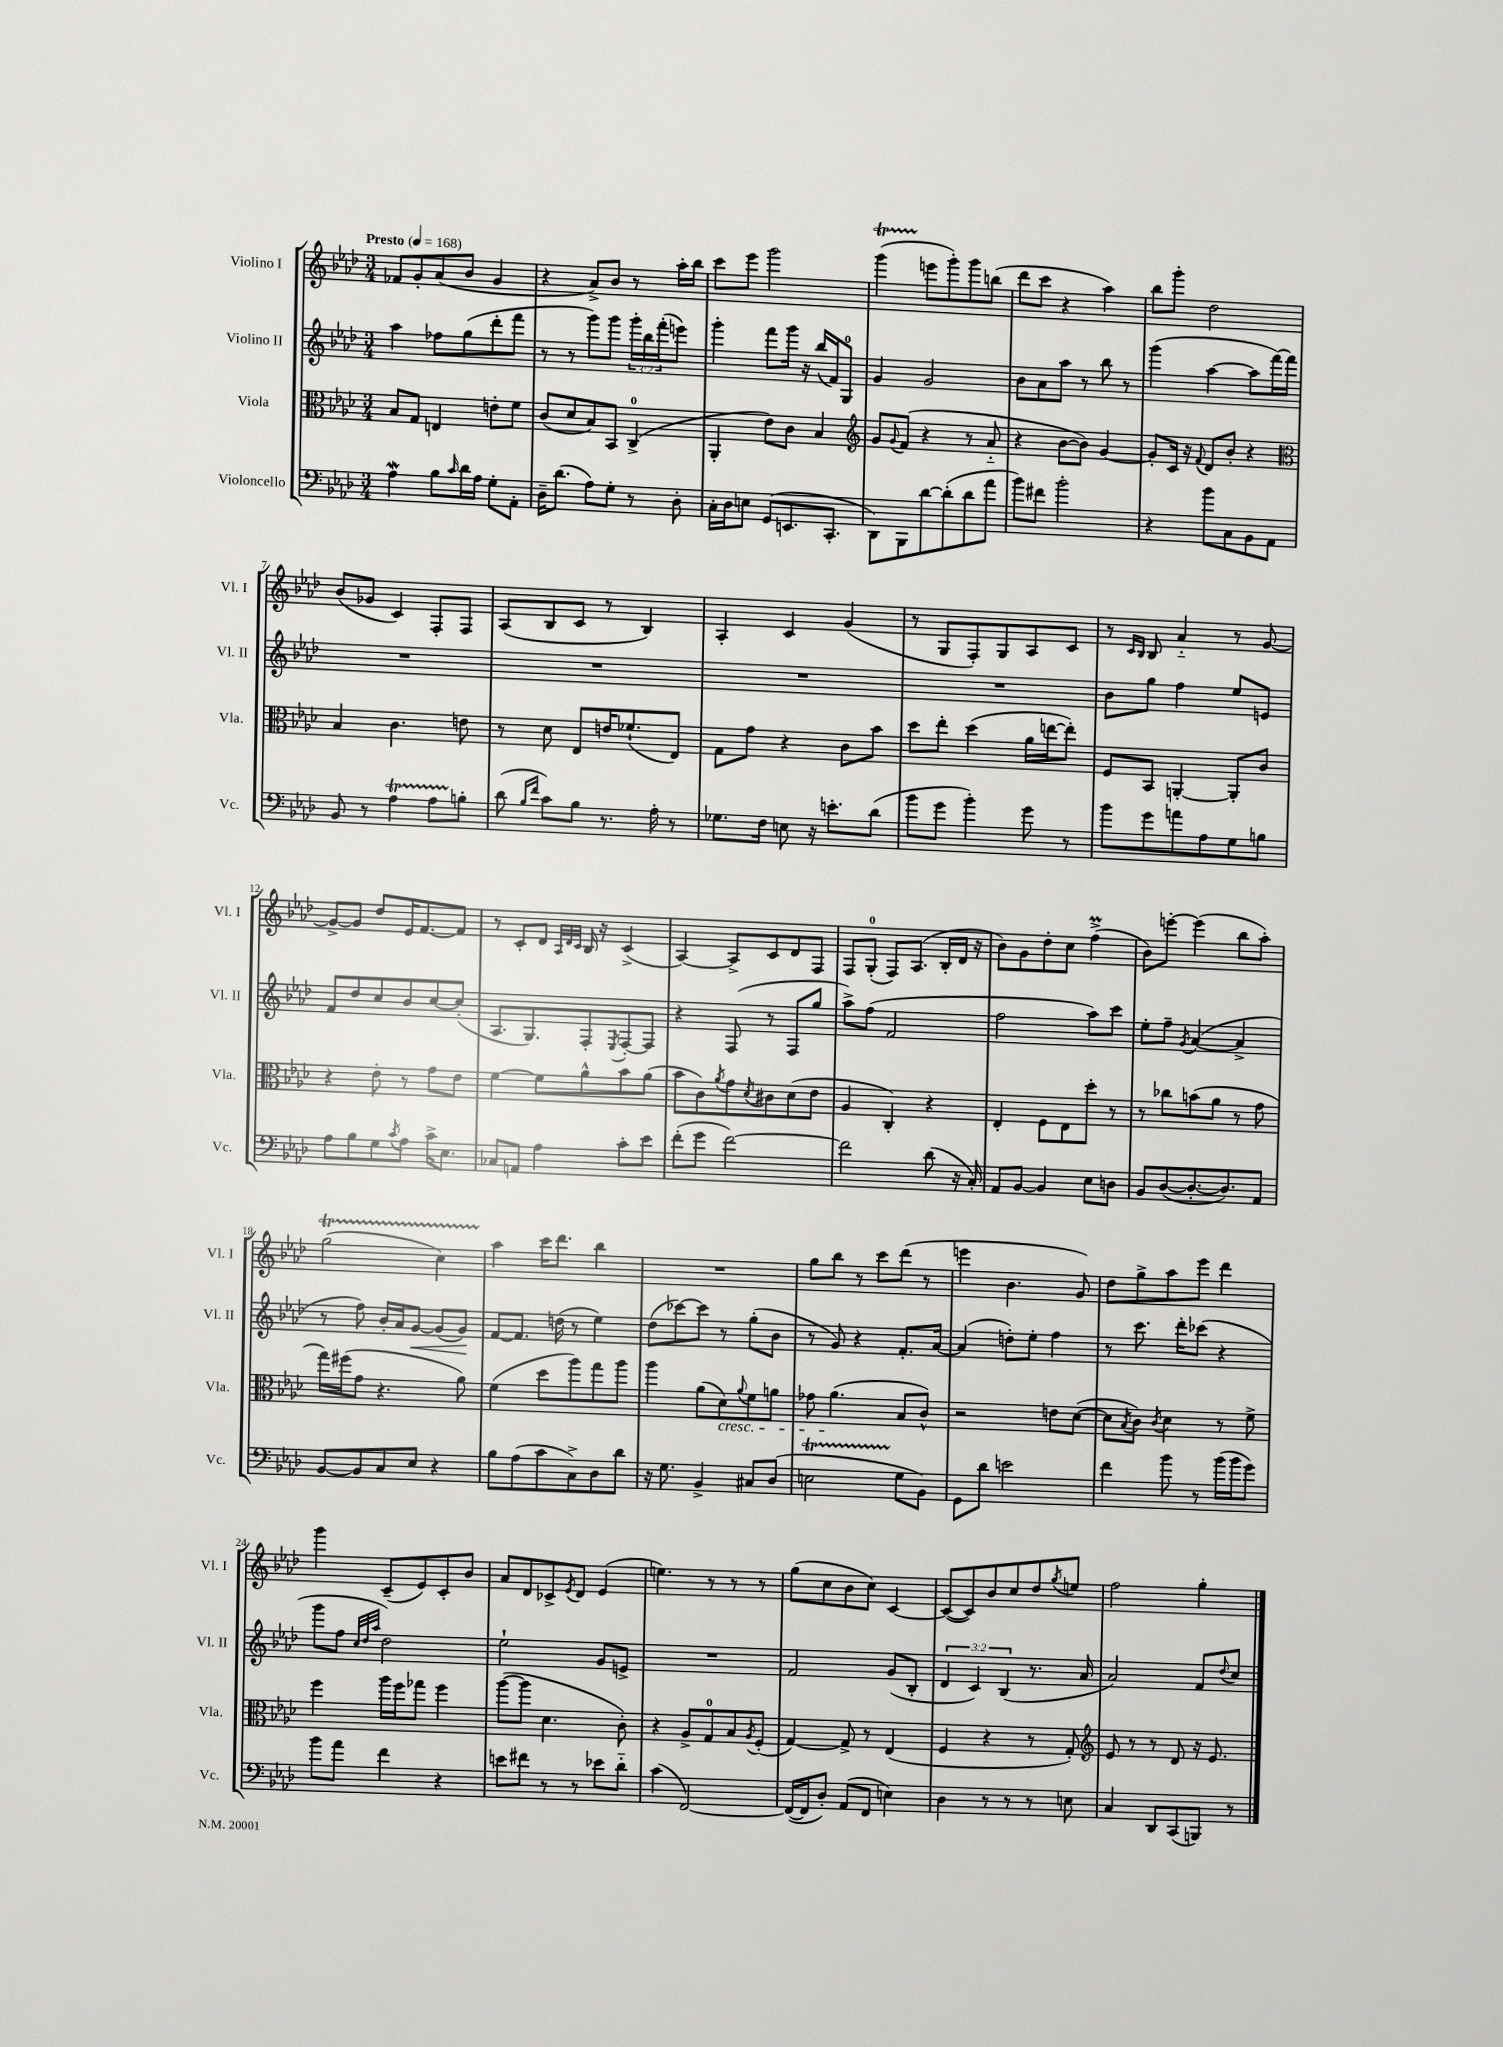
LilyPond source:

<<
\new StaffGroup <<
\new Staff = "s0" \with { instrumentName = "Violino I" shortInstrumentName = "Vl. I" } {
    \clef treble \key aes \major \numericTimeSignature \time 3/4 \tempo "Presto" 4 = 168
    fes'8 g'8-. aes'8( bes'8 g'4 |
    r4 aes'8->) bes'8 r8 aes''16-. bes''16 |
    c'''8 ees'''8 g'''2 |
    g'''4\startTrillSpan( e'''8\stopTrillSpan g'''8-.) g'''8 b''8( |
    des'''8 c'''8 r4 aes''4) |
    bes''8 g'''8-. des''2 |
    bes'8( ges'8 c'4) f8-. f8 |
    aes8( bes8 c'8 r8 bes4) |
    aes4-. c'4 g'4( |
    r8 g8 f8-.) g8 aes8 c'8 |
    r8 \grace { c'16 bes16 } bes8 aes'4-_ r8 g'8~ |
    g'8~-> g'8 des''8 ees'16 f'8.~ f'8 |
    r8 c'8-. des'8 \grace { aes32 des'32 c'32 } bes16 r16 c'4->( |
    aes4~) aes8-> c'8 des'8 f8 |
    f8 g8-0-.( f8) aes8.( bes16-. des'16 r16 |
    bes'8) g'8 des''8-. c''8 f''4->\prall( |
    bes'8) e'''8~-. e'''4( bes''8 aes''8-.) |
    g''2\startTrillSpan( c''4) |
    aes''4\stopTrillSpan c'''16 des'''8. bes''4 |
    R2. |
    g''8 bes''8 r8 c'''8 des'''8( r8 |
    e'''4 bes'4. g'8) |
    des''8 g''8-> aes''8 ees'''8 des'''4 |
    g'''4 c'8--( ees'8) c'8-. bes'8 |
    aes'8 des'8 ces'8-> \acciaccatura { ees'8 } des'8 ees'4( |
    e''4.) r8 r8 r8 |
    g''8( c''8 bes'8 c''8) c'4~ |
    c'8~( c'8) bes'8 c''8 des''8 \acciaccatura { g''8 } e''8 |
    f''2 g''4-. \bar "|." |
}
\new Staff = "s1" \with { instrumentName = "Violino II" shortInstrumentName = "Vl. II" } {
    \clef treble \key aes \major \numericTimeSignature \time 3/4 \override Staff.TupletNumber.text = #tuplet-number::calc-fraction-text
    aes''4 fes''8 g''8( des'''8-. f'''8 |
    r8 r8 g'''8) g'''8 \tuplet 3/2 { g'''16-. bes''16 f'''16-.( } e'''8) |
    g'''4-. f'''8 g'''16 r16 bes''16( f'16) g8-0 |
    g'4 g'2 |
    bes'8 aes'8 aes''8 r8 bes''8 r8 |
    g'''4( aes''4~ aes''8 f'''16~) f'''16 |
    R2. |
    R2. |
    R2. |
    R2. |
    bes'8 g''8 f''4 ees''8 e'8 |
    f'8 des''8 c''8 bes'8 c''8~ c''8-.( |
    aes8. g8.) f8-. \acciaccatura { ees8 } f8~-. f8 |
    r4 f8( r8 f8 g''8 |
    aes''8->) f''8( f'2 |
    f''2 aes''8) c'''8 |
    ees''8-. f''8-- \acciaccatura { g'8 } aes'4~( aes'4-> |
    r8 f''8) bes'16-. aes'16 g'8~\< g'8( g'8\!) |
    f'8~ f'8. d''16( r8 ees''4) |
    des''8( ces'''8~) ces'''8 r8 g''8-.( bes'8 |
    r8 g'8) r4 f'8.-. aes'16~ |
    aes'4( d''8-.) ees''8-. f''4 |
    r8 c'''8. des'''16-. ces'''8( r4 |
    g'''8 f''8 \grace { c''32 des''32 aes''32 } des''2) |
    ees''2-! g'8 e'8-> |
    R2. |
    f'2 g'8( bes8-. |
    \tuplet 3/2 { des'4 c'4) bes4( } r8. aes'16 |
    aes'2) f'8 \appoggiatura { des''8 } c''8 \bar "|." |
}
\new Staff = "s2" \with { instrumentName = "Viola" shortInstrumentName = "Vla." } {
    \clef alto \key aes \major \numericTimeSignature \time 3/4
    bes8 g8 e4 e'8-. f'8 |
    c'8( des'8 bes8) bes,8 c4-0->( |
    aes,4-. ees'8) c'8 bes4 |
    \clef treble g'8 \appoggiatura { g'8 } f'8( r4 r8 aes'8-_ |
    r4 bes'8~ bes'8) g'4~ |
    g'8-. c'16 r16 \appoggiatura { f'8 } des'8 bes'8-. r4 |
    \clef alto bes4 c'4. e'8 |
    r8 des'8 ees8 e'16 fes'8.-!( ees8) |
    g8 g'8 r4 c'8 bes'8 |
    des''8 ees''8-. des''4( aes'16 e''16~ e''8-.) |
    f8 bes,8 a,4~-. a,8-. c'8 |
    r4 ees'8-. r8 g'8 ees'8 |
    f'4~ f'8 aes'8-^ bes'8 aes'8( |
    bes'8 c'8) \acciaccatura { aes'8 } g'8 \acciaccatura { des'8 } cis'8 des'8( ees'8 |
    aes4 c4-.) r4 |
    ees4-. f8 ees8 des''8-. r8 |
    r8 ces''8 b'8( aes'8 r8 g'8 |
    g''16) fis''16( g'8 r4. aes'8) |
    f'4( des''8 aes''8) g''8 aes''8 |
    aes''4 aes'8( des'8\cresc) \appoggiatura { aes'8 } f'8 a'8 |
    ges'8 aes'4.\!( bes8 c'8-^) |
    r2 e'8 des'8~( |
    des'8 \acciaccatura { bes8 } c'8) \acciaccatura { c'8 } des'4 r8 f'8-> |
    f''4 aes''16 f''16 ges''8 f''4 |
    aes''8~( aes''8 des'4. c'8-.) |
    r4 aes8-> g8-0 bes8 \acciaccatura { aes8 } f8-.( |
    g4~) g8-> r8 ees4( |
    f4 r4 r8 g8-.) |
    \clef treble ees'8 r8 r8 des'8 r16 ees'8. \bar "|." |
}
\new Staff = "s3" \with { instrumentName = "Violoncello" shortInstrumentName = "Vc." } {
    \clef bass \key aes \major \numericTimeSignature \time 3/4
    aes4\mordent bes8 \grace { c'16 } des'16 aes16 g8-. aes,8-. |
    des16-- des'8.( aes8) g8-. r8 des8-. |
    c16-. des16 e8 g,8( e,8. c,8.-. |
    des,8) bes,,8 des'8~ des'8-.( des'8 aes'8 |
    bes'8) fis'8 bes'2-. |
    r4 bes'8 c8 bes,8 aes,8 |
    bes,8 r8 aes4\startTrillSpan aes8 b8-.\stopTrillSpan |
    des'8( \grace { bes16 f'16 } c'8) bes8 r8. aes16-. r8 |
    ges8. f16 e8 r16 e'8.-. des'8( |
    bes'8 g'8 bes'4-.) g'8 r8 |
    bes'8 g'8 a'8 aes8 g8 b8 |
    aes8 bes8 g8 \acciaccatura { c'8 } aes8 c'16-> ees8. |
    ces8 a,8 aes4 c'8-. ees'8 |
    f'8-.( g'8 f'2~) |
    f'2 des'8( r16 c16-.) |
    aes,8 bes,8~ bes,4 ees8 d8 |
    bes,8 des8~( des8.~-. des8.) aes,8 |
    bes,8~ bes,8 c8 ees8 r4 |
    bes8 aes8( c'8 c8->) des8 des'8 |
    r16 g8. bes,4-> cis8 des8( |
    e2\startTrillSpan g8\stopTrillSpan bes,8) |
    g,8 des'8 e'2 |
    f'4 bes'8 r8 bes'16( bes'16 g'8) |
    bes'8 aes'8 f'4 r4 |
    e'8 fis'8 r8 r8 ees'8 des'8-_ |
    c'4( f,2~) |
    f,16~( f,16 des8-.) aes,8( f,8 e4) |
    des4 r8 r8 r8 e8 |
    c4 des,8 c,8( b,,8) r8 \bar "|." |
}
>>
>>
